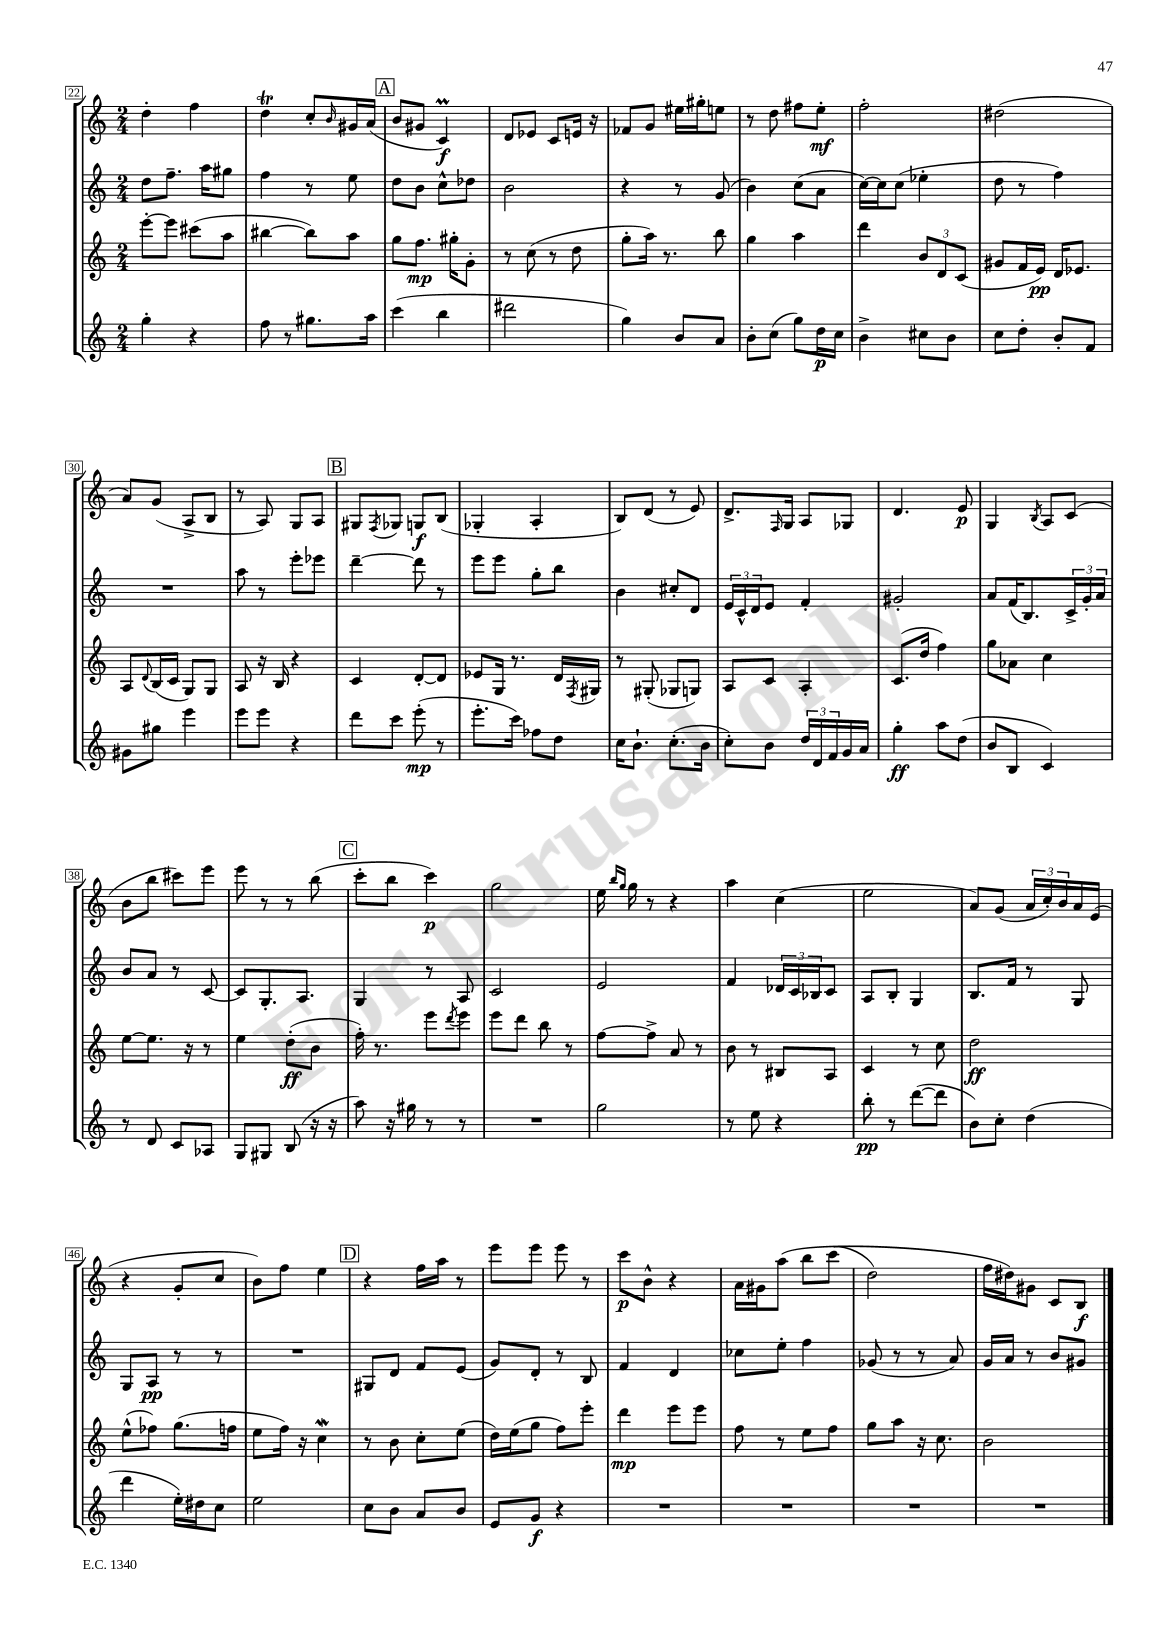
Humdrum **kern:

**kern	**kern	**kern	**kern
*staff4	*staff3	*staff2	*staff1
*clefG2	*clefG2	*clefG2	*clefG2
*k[]	*k[]	*k[]	*k[]
*M2/4	*M2/4	*M2/4	*M2/4
4gg'\	[8eee'\L	8dd\L	4dd'\
.	8eee\]J	8.ff~\J	.
4r	(8ccc#\L	.	4ff\
.	.	16aa\LK	.
.	8aa\J	8gg#\J	.
=	=	=	=
8ff\	[4bb#\	4ff\	4dd\
8r	.	.	.
8.gg#\L	8bb#\]L)	8r	8cc'/L
.	.	.	16qqb/
.	8aa\J	8ee\	16g#/L
16aa\Jk	.	.	(16a/JJ
=	=	=	=
(4ccc\	8gg\L	8dd\L	8b/L
.	8.ff\J	8b\J	8g#/J
4bb\	.	8cc^^\L	4c/)
.	16gg#'\LK	.	.
.	8g'\J	8dd-\J	.
=	=	=	=
2ddd#\	8r	2b\	8d/L
.	(8cc\	.	8e-/J
.	8r	.	8c/L
.	8dd\	.	16e/Jk
.	.	.	16r
=	=	=	=
4gg\)	8gg'\L	4r	8f-/L
.	16aa\Jk)	.	8g/J
.	8.r	.	.
8b/L	.	8r	16ee#\LL
.	.	.	16gg#'\J
8a/J	8bb\	(8g/	8ee\J
=	=	=	=
8b'\L	4gg\	4b\)	8r
(8cc\J	.	.	8dd\
8gg\L)	4aa\	(8cc\L	8ff#\L
16dd\L	.	8a\J	8ee'\J
16cc\JJ	.	.	.
=	=	=	=
4b^\	4ddd\	[16cc\LL)	2ff'\
.	.	16cc\]J	.
.	.	(8cc\J	.
8cc#\L	12b/L	4ee-'\	.
.	12d/	.	.
8b\J	.	.	.
.	(12c/J	.	.
=	=	=	=
8cc\L	8g#/L	8dd\	(2dd#\
8dd'\J	16f/L	8r	.
.	16e/JJ)	.	.
8b'/L	16d/LK	4ff\)	.
.	8.e-/J	.	.
8f/J	.	.	.
=	=	=	=
8g#\L	8A/L	2r	8a/L)
.	8qqd/	.	.
8gg#\J	(16B/L	.	(8g/J
.	16c/JJ	.	.
4eee\	8G/L)	.	8A^/L
.	8G/J	.	8B/J
=	=	=	=
8eee\L	8A/	8aa\	8r
8eee\J	16r	8r	8A/)
.	16B/	.	.
4r	4r	8eee'\L	8G/L
.	.	8eee-\J	8A/J
=	=	=	=
8ddd\L	4c/	[4ddd~\	8G#/L
.	.	.	8qF/
8ccc\J	.	.	8G-/J
(8eee'\	[8d'/L	8ddd\]	8G/L
8r	8d/]J	8r	(8B/J
=	=	=	=
8.eee'\L	8e-/L	8eee\L	4G-'/
.	16G/Jk	8eee\J	.
16ccc\Jk)	8.r	.	.
8ff-\L	.	8gg'\L	4A'/
8dd\J	16d/LL	8bb\J	.
.	8qF/	.	.
.	16G#/JJ	.	.
=	=	=	=
16cc\LK	8r	4b\	8B/L)
8.b`\J	.	.	.
.	(8G#'/	.	(8d/J
(8.cc'\L	8G-/L	8cc#'/L	8r
.	8G/J)	8d/J	8e/)
16b\Jk	.	.	.
=	=	=	=
8cc'\L)	8A/L	24e/LL	8.d^/L
.	.	24c^^/	.
.	.	24d/J	.
8b\J	8c/J	8e/J	.
.	.	.	16qqF/
.	.	.	16G/Jk
24dd/LL	4A'/	4f'/	8A/L
24d/	.	.	.
24f/	.	.	.
16g/	.	.	8G-/J
16a/JJ	.	.	.
=	=	=	=
4gg'\	(8.c/L	2g#'/	4.d/
.	16dd/Jk	.	.
8aa\L	4ff\)	.	.
(8dd\J	.	.	8e/
=	=	=	=
8b/L	8gg\L	8a/L	4G/
8B/J	8a-\J	(16f/K	.
.	.	8.B/)	.
.	.	.	8qB/
4c/)	4cc\	.	8A/L
.	.	24c^/L	(8c/J
.	.	24g'/	.
.	.	24a/JJ	.
=	=	=	=
8r	[8ee\L	8b/L	8b\L
8d/	8.ee\]J	8a/J	8bb\J
8c/L	.	8r	8ccc#\L)
.	16r	.	.
8A-/J	8r	[8c/	8eee\J
=	=	=	=
8G/L	4ee\	8c/]L	8eee\
8G#/J	.	8.G'/	8r
(8B/	(8dd'\L	.	8r
.	.	8.A/J	.
16r	8b\J	.	(8bb\
16r	.	.	.
=	=	=	=
8aa\)	16ff'\)	4G/	8ccc'\L
.	8.r	.	.
16r	.	.	8bb\J
16gg#\	.	.	.
8r	8eee\L	8r	4ccc\)
.	8qddd/	.	.
8r	8eee\J	8A/	.
=	=	=	=
2r	8eee\L	2c/	2gg\
.	8ddd\J	.	.
.	8bb\	.	.
.	8r	.	.
=	=	=	=
2gg\	[8ff\L	2e/	16ee\
.	.	.	16qqbb/LL
.	.	.	16qqgg/JJ
.	.	.	16gg\
.	8ff^\]J	.	8r
.	8a/	.	4r
.	8r	.	.
=	=	=	=
8r	8b\	4f/	4aa\
8ee\	8r	.	.
4r	8B#/L	24d-/LL	(4cc\
.	.	24c/	.
.	.	24B-/J	.
.	8A/J	8c/J	.
=	=	=	=
8bb'\	4c/	8A/L	2ee\
8r	.	8B'/J	.
([8ddd\L	8r	4G/	.
8ddd\]J	8cc\	.	.
=	=	=	=
8b\L)	2dd\	8.B/L	8a/L)
8cc'\J	.	.	(8g/J
.	.	16f/Jk	.
(4dd\	.	8r	24a/LL
.	.	.	24cc'/)
.	.	.	24b/
.	.	8G/	16a/
.	.	.	(16e/JJ
=	=	=	=
4ddd\	(8ee^^\L	8G/L	4r
.	8ff-\J)	8A/J	.
16ee'\LL)	(8.gg\L	8r	8g'/L
16dd#\J	.	.	.
8cc\J	.	8r	8cc/J
.	16ff\Jk	.	.
=	=	=	=
2ee\	8ee\L	2r	8b\L)
.	16ff\Jk)	.	8ff\J
.	16r	.	.
.	4cc\	.	4ee\
=	=	=	=
8cc\L	8r	8G#/L	4r
8b\J	8b\	8d/J	.
8a/L	8cc'\L	8f/L	16ff\LL
.	.	.	16aa\JJ
8b/J	(8ee\J	(8e/J	8r
=	=	=	=
8e/L	16dd\LL)	8g/L)	8eee\L
.	(16ee\J	.	.
8g/J	8gg\J	8d'/J	8eee\J
4r	8ff\L)	8r	8eee\
.	8eee'\J	8B/	8r
=	=	=	=
2r	4ddd\	4f/	8ccc\L
.	.	.	8b^^\J
.	8eee\L	4d/	4r
.	8eee\J	.	.
=	=	=	=
2r	8ff\	8cc-\L	16a\LL
.	.	.	16g#\J
.	8r	8ee'\J	&(8aa\J
.	8ee\L	4ff\	8bb\L
.	8ff\J	.	(8ccc\J
=	=	=	=
2r	8gg\L	(8g-/	2dd\)
.	8aa\J	8r	.
.	16r	8r	.
.	8.cc\	.	.
.	.	8a/)	.
=	=	=	=
2r	2b\	16g/LL	16ff\LL
.	.	16a/JJ	16dd#\J&)
.	.	8r	8g#\J
.	.	8b/L	8c/L
.	.	8g#/J	8B/J
==	==	==	==
*-	*-	*-	*-
